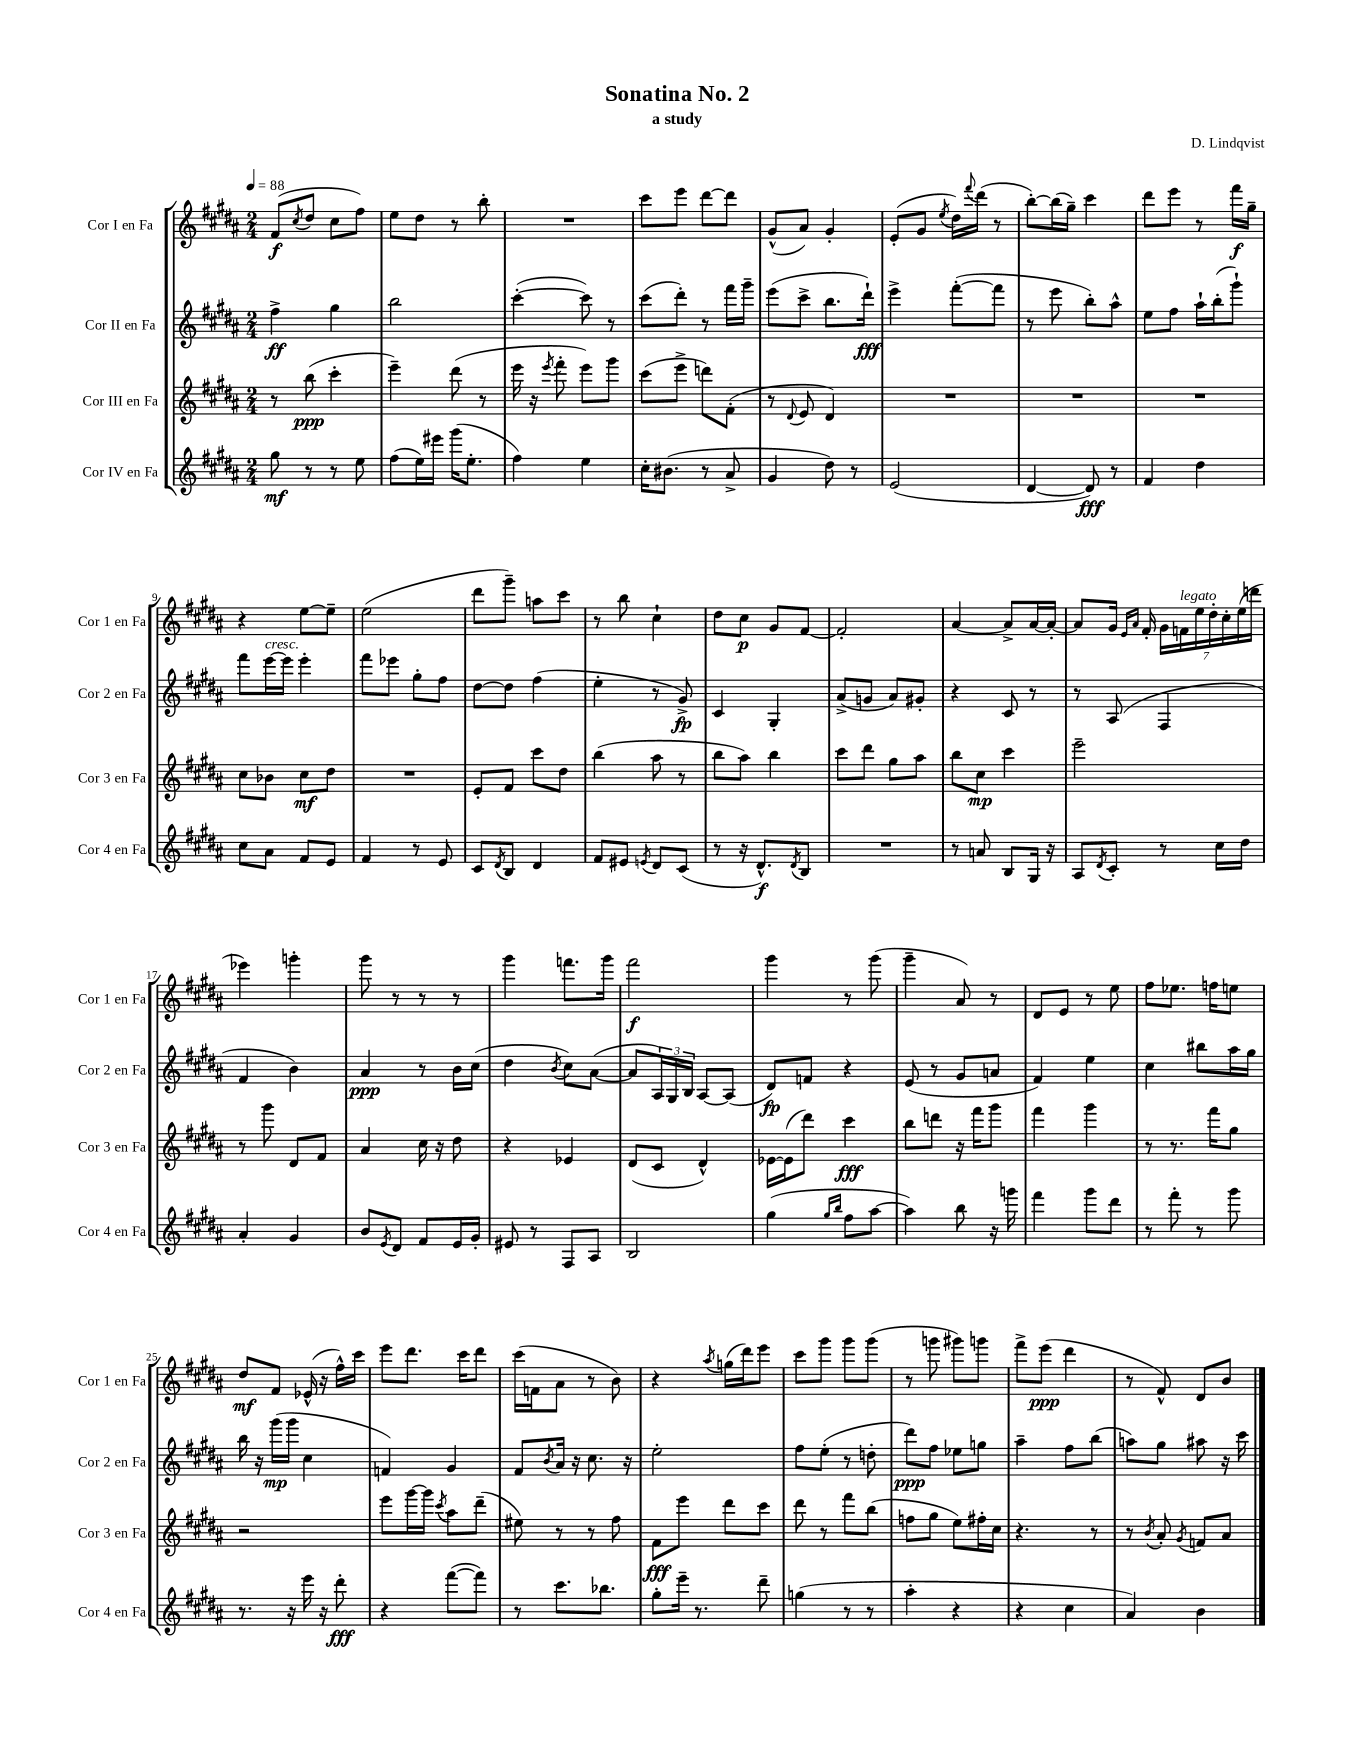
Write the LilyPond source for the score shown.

\header { title = "Sonatina No. 2" composer = "D. Lindqvist" subtitle = "a study" }
<<
\new StaffGroup <<
\new Staff = "s0" \with { instrumentName = "Cor I en Fa" shortInstrumentName = "Cor 1 en Fa" } {
    \clef treble \key b \major \numericTimeSignature \time 2/4 \tempo 4 = 88
    fis'8\f( \acciaccatura { cis''8 } dis''8 cis''8 fis''8) |
    e''8 dis''8 r8 b''8-. |
    R2 |
    cis'''8 e'''8 dis'''8~ dis'''8 |
    gis'8-^( ais'8) gis'4-. |
    e'8-.( gis'8 \acciaccatura { e''8 } dis''16) \appoggiatura { fis'''8 } dis'''16( r8 |
    b''8~-.) b''16( gis''16--) cis'''4 |
    dis'''8 e'''8 r8 fis'''16\f gis''16-- |
    r4 e''8~ e''8-- |
    e''2( |
    dis'''8 gis'''8--) a''8 cis'''8 |
    r8 b''8 cis''4-! |
    dis''8 cis''8\p gis'8 fis'8~ |
    fis'2-. |
    ais'4~ ais'8-> ais'16~ ais'16~-. |
    ais'8 gis'16 \grace { e'16 ais'16 } fis'16-. \tuplet 7/4 { gis'16 f'16^\markup { \italic "legato" } e''16 dis''16-. cis''16-. e''16( d'''16 } |
    ees'''4) g'''4-. |
    gis'''8 r8 r8 r8 |
    gis'''4 f'''8. gis'''16 |
    fis'''2\f |
    gis'''4 r8 gis'''8( |
    gis'''4-- ais'8) r8 |
    dis'8 e'8 r8 e''8 |
    fis''8 ees''8. f''16 e''8 |
    dis''8\mf fis'8 ees'16-^( r16 fis''16-^) cis'''16 |
    e'''8 dis'''8. cis'''16 dis'''8 |
    cis'''16( f'16 ais'8 r8 b'8) |
    r4 \acciaccatura { ais''8 } g''16( dis'''16) e'''8 |
    cis'''8 gis'''8 gis'''8 gis'''8( |
    r8 g'''8 gis'''8) g'''8 |
    fis'''8-> e'''8\ppp( dis'''4 |
    r8 fis'8-^) dis'8 b'8 \bar "|." |
}
\new Staff = "s1" \with { instrumentName = "Cor II en Fa" shortInstrumentName = "Cor 2 en Fa" } {
    \clef treble \key b \major \numericTimeSignature \time 2/4
    fis''4->\ff gis''4 |
    b''2 |
    cis'''4~-.( cis'''8) r8 |
    cis'''8( dis'''8-.) r8 fis'''16 gis'''16-- |
    e'''8( cis'''8-> b''8. dis'''16-!\fff) |
    e'''4-> fis'''8~-.( fis'''8 |
    r8 e'''8 b''8-.) ais''8-^ |
    e''8 fis''8 ais''16-! b''16-.( gis'''8-!) |
    fis'''8 e'''16~^\markup { \italic "cresc." } e'''16 e'''4-. |
    fis'''8 ees'''8 gis''8-. fis''8 |
    dis''8~ dis''8 fis''4( |
    e''4-. r8 gis'8->\fp) |
    cis'4 gis4-. |
    ais'8->( g'8 ais'8) gis'8-. |
    r4 cis'8 r8 |
    r8 ais8( fis4 |
    fis'4 b'4) |
    ais'4\ppp r8 b'16 cis''16( |
    dis''4 \acciaccatura { b'8 } cis''8) ais'8~( |
    ais'8 \tuplet 3/2 { ais16) gis16 b16 } ais8~ ais8( |
    dis'8\fp) f'8 r4 |
    e'8( r8 gis'8 a'8 |
    fis'4) e''4 |
    cis''4 bis''8 ais''16 gis''16 |
    b''16 r16 gis'''16\mp( gis'''16 cis''4 |
    f'4) gis'4 |
    fis'8 \acciaccatura { b'8 } ais'16 r16 cis''8. r16 |
    e''2-. |
    fis''8 e''8-.( r8 d''8-. |
    dis'''8\ppp) fis''8 ees''8 g''8 |
    ais''4-- fis''8 b''8( |
    a''8) gis''8 ais''8 r16 cis'''16 \bar "|." |
}
\new Staff = "s2" \with { instrumentName = "Cor III en Fa" shortInstrumentName = "Cor 3 en Fa" } {
    \clef treble \key b \major \numericTimeSignature \time 2/4
    r8 b''8\ppp( cis'''4-. |
    e'''4--) dis'''8( r8 |
    e'''16 r16 \acciaccatura { e'''8 } fis'''8-. e'''8) gis'''8 |
    cis'''8( e'''8-> d'''8) fis'8-.( |
    r8 \appoggiatura { dis'8 } e'8 dis'4) |
    R2 |
    R2 |
    R2 |
    cis''8 bes'8 cis''8\mf dis''8 |
    R2 |
    e'8-. fis'8 cis'''8 dis''8 |
    b''4( ais''8 r8 |
    b''8 ais''8) b''4 |
    cis'''8 dis'''8 gis''8 ais''8 |
    b''8 cis''8\mp cis'''4 |
    e'''2-- |
    r8 gis'''8 dis'8 fis'8 |
    ais'4 cis''16 r16 dis''8 |
    r4 ees'4 |
    dis'8( cis'8 dis'4-^) |
    ees'16~ ees'16( dis'''8) cis'''4\fff |
    b''8 d'''8 r16 fis'''16 gis'''8 |
    fis'''4 gis'''4 |
    r8 r8. fis'''16 gis''8 |
    r2 |
    e'''8 gis'''16~ gis'''16 \acciaccatura { cis'''8 } ais''8 dis'''8--( |
    eis''8) r8 r8 fis''8 |
    fis'8\fff e'''8 dis'''8 cis'''8 |
    dis'''8 r8 fis'''8 b''8( |
    f''8 gis''8 e''8) fis''16-. cis''16 |
    r4. r8 |
    r8 \acciaccatura { b'8 } ais'8-. \acciaccatura { gis'8 } f'8 ais'8 \bar "|." |
}
\new Staff = "s3" \with { instrumentName = "Cor IV en Fa" shortInstrumentName = "Cor 4 en Fa" } {
    \clef treble \key b \major \numericTimeSignature \time 2/4
    gis''8\mf r8 r8 e''8 |
    fis''8( e''16) eis'''16 gis'''16( e''8.-. |
    fis''4) e''4 |
    cis''16-. bis'8.( r8 ais'8-> |
    gis'4 dis''8) r8 |
    e'2( |
    dis'4~ dis'8\fff) r8 |
    fis'4 dis''4 |
    cis''8 ais'8 fis'8 e'8 |
    fis'4 r8 e'8 |
    cis'8 \acciaccatura { dis'8 } b8 dis'4 |
    fis'8 eis'8 \acciaccatura { e'8 } dis'8 cis'8( |
    r8 r16 dis'8.-^\f) \acciaccatura { dis'8 } b8 |
    R2 |
    r8 a'8 b8 gis16 r16 |
    ais8 \acciaccatura { dis'8 } cis'8-. r8 cis''16 dis''16 |
    ais'4-. gis'4 |
    b'8 \acciaccatura { e'8 } dis'8 fis'8 e'16 gis'16-. |
    eis'8 r8 fis8 ais8 |
    b2 |
    gis''4( \grace { gis''16 b''16 } fis''8 ais''8~ |
    ais''4) b''8 r16 g'''16 |
    fis'''4 gis'''8 dis'''8 |
    r8 fis'''8-. r8 gis'''8 |
    r8. r16 e'''16 r16 dis'''8-.\fff |
    r4 fis'''8~( fis'''8) |
    r8 cis'''8. bes''8. |
    gis''8-. e'''16-- r8. dis'''8-- |
    g''4( r8 r8 |
    ais''4-. r4 |
    r4 cis''4 |
    ais'4) b'4 \bar "|." |
}
>>
>>
